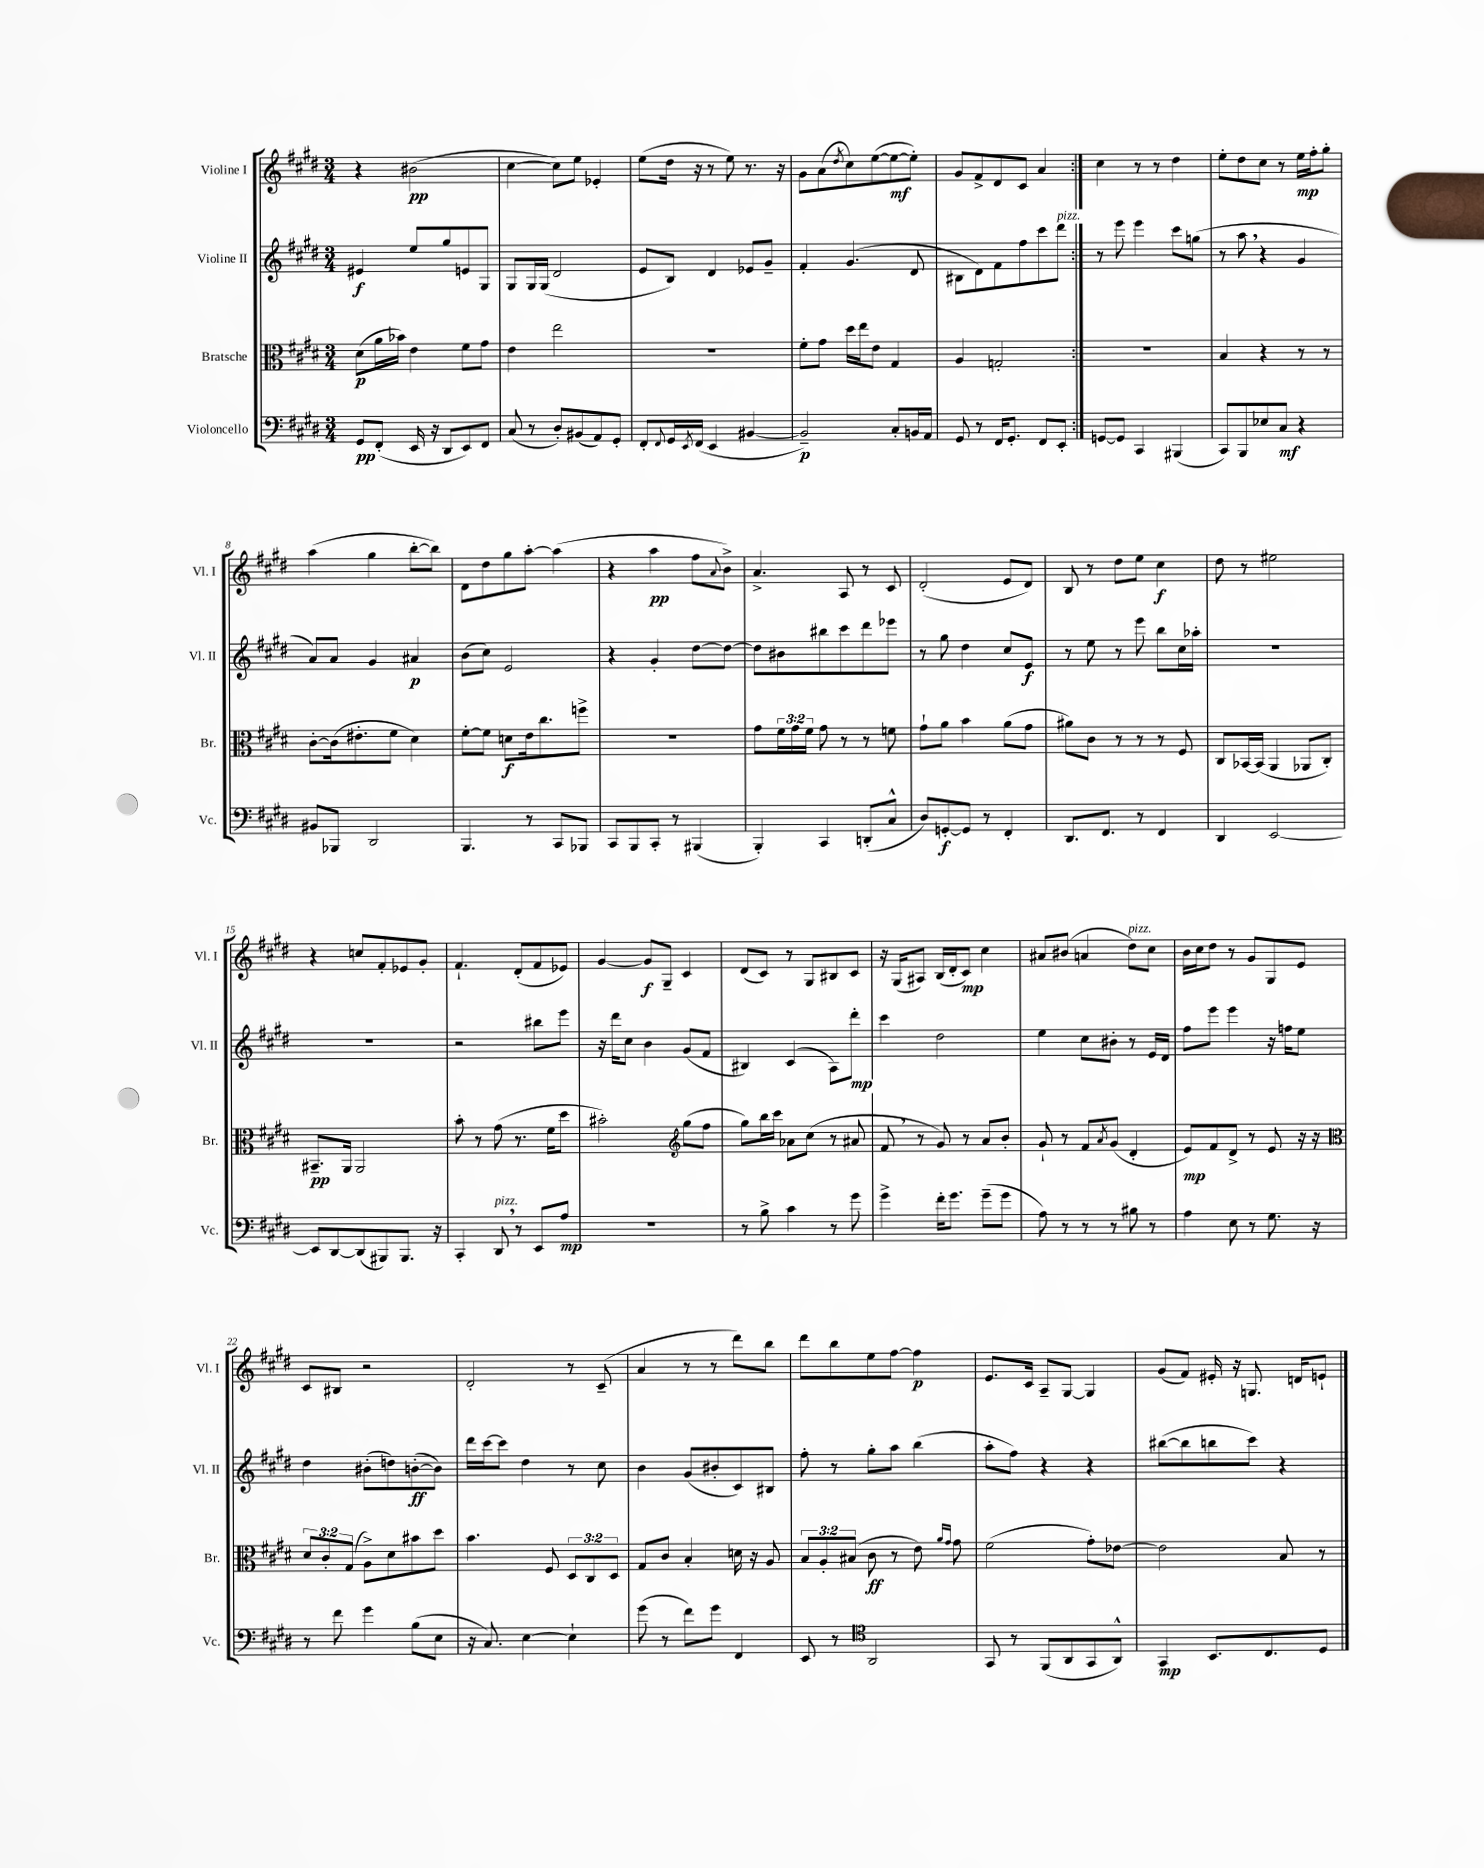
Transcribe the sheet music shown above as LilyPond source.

<<
\new StaffGroup <<
\new Staff = "s0" \with { instrumentName = "Violine I" shortInstrumentName = "Vl. I" } {
    \clef treble \key e \major \numericTimeSignature \time 3/4
    \repeat volta 2 { r4 bis'2\pp( |
    cis''4~ cis''8) e''8 ees'4-. |
    e''8( dis''16 r16 r8 e''8) r8. r16 |
    gis'8 a'8( \acciaccatura { dis''8 } cis''8) e''8~( e''8~\mf e''8-.) |
    gis'8 fis'8-> dis'8 cis'8 a'4 | }
    cis''4 r8 r8 dis''4 |
    e''8-. dis''8 cis''8 r8 e''16\mp fis''16-. gis''8-. |
    a''4( gis''4 b''8~-. b''8) |
    dis'8 dis''8 gis''8 a''8~-. a''4( |
    r4 a''4\pp fis''8 \appoggiatura { a'8 } b'8->) |
    a'4.-> a8 r8 cis'8 |
    dis'2-.( e'8 dis'8) |
    b8 r8 dis''8 e''8 cis''4\f |
    dis''8 r8 eis''2 |
    r4 c''8 fis'8-. ees'8 gis'8-. |
    fis'4.-! dis'8-.( fis'8 ees'8) |
    gis'4~ gis'8\f gis8-- cis'4 |
    dis'8( cis'8) r8 gis8 bis8 cis'8 |
    r16 gis16( ais8) b16( dis'16-. cis'8\mp) cis''4 |
    ais'8 bis'8( a'4 dis''8^\markup { \italic "pizz." }) cis''8 |
    b'16 cis''16 dis''8 r8 gis'8 gis8 e'8 |
    cis'8 bis8 r2 |
    dis'2-. r8 cis'8--( |
    a'4 r8 r8 dis'''8) b''8 |
    dis'''8 b''8 e''8 fis''8~ fis''4\p |
    e'8. cis'16 a8-- gis8~ gis4 |
    gis'8( fis'8) eis'16-. r16 g8. d'16 e'8-! \bar "|." |
}
\new Staff = "s1" \with { instrumentName = "Violine II" shortInstrumentName = "Vl. II" } {
    \clef treble \key e \major \numericTimeSignature \time 3/4
    \repeat volta 2 { eis'4\f e''8 gis''8 e'8 gis8 |
    gis8 gis16 gis16( dis'2 |
    e'8 b8) dis'4 ees'8 gis'8-- |
    fis'4-. gis'4.( dis'8 |
    bis8 dis'8) fis'8 fis''8 cis'''8 dis'''8^\markup { \italic "pizz." } | }
    r8 e'''8 e'''4 cis'''8 g''8( |
    r8 a''8 \breathe r4 gis'4 |
    a'8) a'8 gis'4 ais'4\p |
    b'8( cis''8) e'2 |
    r4 gis'4-. dis''8~ dis''8~ |
    dis''8 bis'8 bis''8 cis'''8 dis'''8 ees'''8 |
    r8 gis''8 dis''4 cis''8 e'8\f |
    r8 e''8 r8 e'''8 b''8 cis''16 aes''16-. |
    R2. |
    R2. |
    r2 bis''8 e'''8 |
    r16 dis'''16 cis''8 b'4 gis'8( fis'8 |
    bis4) cis'4( a8) dis'''8-.\mp |
    cis'''4 dis''2 |
    e''4 cis''8 bis'8-. r8 e'16 dis'16 |
    fis''8 e'''8 e'''4 r16 f''16 e''8 |
    dis''4 bis'8-.( d''8) b'8~-.\ff( b'8) |
    dis'''16 cis'''16~ cis'''8 dis''4 r8 cis''8 |
    b'4 gis'8( bis'8-. cis'8) bis8 |
    fis''8-. r8 gis''8-. a''8 b''4( |
    a''8-. fis''8) r4 r4 |
    bis''8~( bis''8 b''8 cis'''8) r4 \bar "|." |
}
\new Staff = "s2" \with { instrumentName = "Bratsche" shortInstrumentName = "Br." } {
    \clef alto \key e \major \numericTimeSignature \time 3/4 \override Staff.TupletNumber.text = #tuplet-number::calc-fraction-text
    \repeat volta 2 { dis'8\p( a'16 bes'16) e'4 fis'8 gis'8 |
    e'4 e''2 |
    R2. |
    fis'8-. gis'8 dis''16 e''16 e'8 gis4 |
    a4 g2-. | }
    R2. |
    b4 r4 r8 r8 |
    cis'8~-. cis'16( eis'8.-. fis'8 dis'4) |
    fis'8~-. fis'8 d'8\f e'16 cis''8. f''8-> |
    R2. |
    gis'8 \tuplet 3/2 { fis'16 gis'16 fis'16 } gis'8 r8 r8 f'8 |
    gis'8-! a'8 b'4 a'8( gis'8 |
    ais'8) cis'8 r8 r8 r8 fis8 |
    cis8 bes,16~ bes,16( a,4 aes,8 cis8-.) |
    bis,8.--\pp a,16 a,2 |
    b'8-. r8 gis'8( r8. fis'16 dis''8 |
    bis'2-.) \clef treble gis''8( fis''8 |
    gis''8) b''16 cis'''16 aes'8 cis''8( r8 ais'8 |
    fis'8 \breathe r8 gis'8) r8 a'8 b'8-. |
    gis'8-! r8 fis'8 \acciaccatura { a'8 } gis'8( dis'4-. |
    e'8\mp) fis'8 dis'8-> r8 e'8 r16 r16 |
    \clef alto \tuplet 3/2 { dis'8 cis'8-. gis8( } a8->) dis'8 bis'8 dis''8 |
    b'4. fis8 \tuplet 3/2 { dis8 cis8 dis8 } |
    gis8 cis'8 b4-. d'16 r16 a8 |
    \tuplet 3/2 { b8 a8-. bis8( } cis'8\ff r8 e'8) \grace { a'16 gis'16 } gis'8 |
    fis'2( gis'8-.) ees'8~ |
    ees'2 b8 r8 \bar "|." |
}
\new Staff = "s3" \with { instrumentName = "Violoncello" shortInstrumentName = "Vc." } {
    \clef bass \key e \major \numericTimeSignature \time 3/4
    \repeat volta 2 { gis,8\pp fis,8-.( e,16 r16 dis,8 e,8) fis,8 |
    cis8( r8 dis8-.) bis,8( a,8) gis,8-. |
    fis,8-. \appoggiatura { fis,8 } gis,16 \acciaccatura { e,8 } fis,16( e,4 bis,4~ |
    bis,2--\p) cis8-. b,16 a,16 |
    gis,8 r8 fis,16 gis,8.-. fis,8 e,8-. | }
    g,8~ g,8 cis,4 bis,,4( |
    cis,8) b,,8 ees8 cis8\mf r4 |
    bis,8 bes,,8 dis,2 |
    b,,4. r8 cis,8 bes,,8 |
    cis,8 b,,8 cis,8-. r8 bis,,4( |
    b,,4-.) cis,4 d,8-.( cis8-^ |
    dis8) g,8~-.\f g,8 r8 fis,4-. |
    dis,8. fis,8. r8 fis,4 |
    dis,4 e,2~ |
    e,8 dis,8~ dis,8( bis,,8) bis,,8. r16 |
    cis,4-. dis,8^\markup { \italic "pizz." } \breathe r8 e,8 a8\mp |
    R2. |
    r8 b8-> cis'4 r8 gis'8 |
    gis'4-> fis'16-. gis'8. gis'8--( gis'8 |
    a8) r8 r8 r8 bis8 r8 |
    a4 e8 r8 gis8. r16 |
    r8 fis'8 gis'4 b8( e8 |
    r16 cis8.) e4~ e4-! |
    gis'8( r8 fis'8) gis'8 fis,4 |
    e,8 r8 \clef tenor a,2 |
    gis,8 r8 fis,8( a,8 gis,8 a,8-^) |
    gis,4\mp b,8. cis8. dis8 \bar "|." |
}
>>
>>
